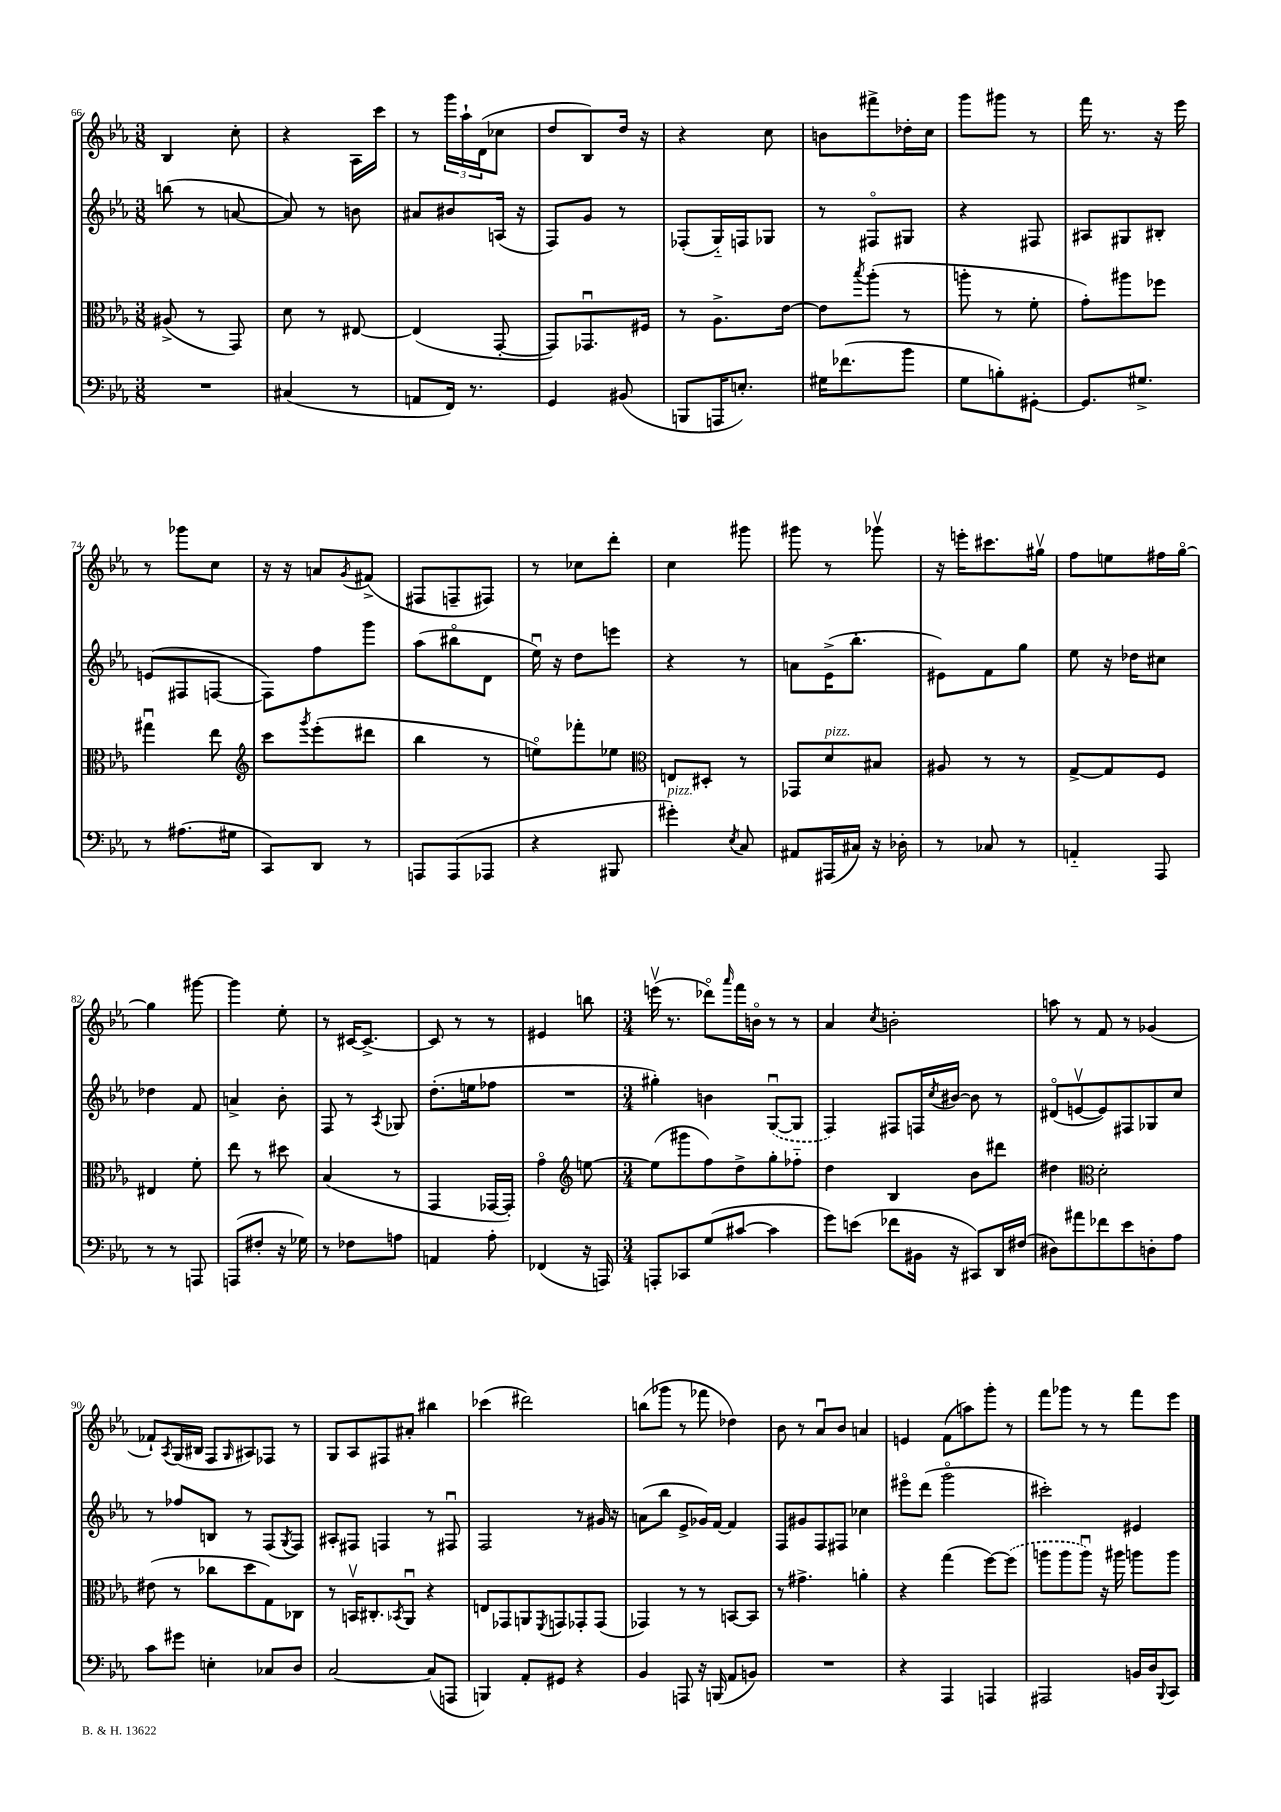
<<
\new StaffGroup <<
\new Staff = "s0" {
    \clef treble \key ees \major \numericTimeSignature \time 3/8
    bes4 c''8-. |
    r4 aes16 c'''16 |
    r8 \tuplet 3/2 { g'''16 aes''16-! d'16( } ces''8 |
    d''8 bes8) d''16 r16 |
    r4 c''8 |
    b'8 fis'''8-> des''16-. c''16 |
    g'''8 gis'''8 r8 |
    f'''16 r8. r16 ees'''16 |
    r8 ges'''8 c''8 |
    r16 r16 a'8 \acciaccatura { g'8 } fis'8->( |
    fis8 f8-- fis8) |
    r8 ces''8 d'''8-. |
    c''4 gis'''8 |
    gis'''8 r8 ges'''8\upbow |
    r16 e'''16-. cis'''8. gis''16\upbow |
    f''8 e''8 fis''16 g''16~\flageolet |
    g''4 gis'''8~ |
    gis'''4 ees''8-. |
    r8 cis'16~ cis'8.~-> |
    cis'8 r8 r8 |
    eis'4 b''8 |
    \numericTimeSignature \time 3/4 e'''16\upbow( r8. des'''8\flageolet) \grace { aes'''16 } f'''16 b'16\flageolet r8 r8 |
    aes'4 \acciaccatura { c''8 } b'2-. |
    a''8 r8 f'8 r8 ges'4( |
    fes'8-!) \acciaccatura { aes8 } g16( bis16 f8 \grace { g16 } ais8) fes8 r8 |
    g8 aes8 fis8 ais'8-. bis''4 |
    ces'''4( dis'''2) |
    b''8( ges'''8 r8 fes'''8 des''4) |
    bes'8 r8 aes'8\downbow bes'8 a'4 |
    e'4 f'8( a''8) g'''8-. r8 |
    f'''8 ges'''8 r8 r8 f'''8 ees'''8 \bar "|." |
}
\new Staff = "s1" {
    \clef treble \key ees \major \numericTimeSignature \time 3/8
    b''8( r8 a'8~ |
    a'8) r8 b'8 |
    ais'8 bis'8 a16( r16 |
    f8) g'8 r8 |
    fes8-.( g16-_) f16 ges8 |
    r8 fis8\flageolet gis8 |
    r4 fis8 |
    ais8 gis8 bis8-. |
    e'8( fis8 f8~ |
    f8) f''8 g'''8 |
    aes''8( bis''8\flageolet d'8 |
    ees''16\downbow) r16 d''8 e'''8 |
    r4 r8 |
    a'8 ees'16->( bes''8.-. |
    eis'8) f'8 g''8 |
    ees''8 r16 des''16 cis''8 |
    des''4 f'8 |
    a'4-> bes'8-. |
    f8 r8 \acciaccatura { aes8 } ges8 |
    d''8.-.( e''16 fes''8 |
    R4. |
    \numericTimeSignature \time 3/4 gis''4-.) b'4 \once \slurDashed g8~\downbow( g8 |
    f4) fis8 f16 \acciaccatura { c''8 } bis'16~ bis'8 r8 |
    dis'8\flageolet( e'8~\upbow e'8) fis8 ges8 c''8 |
    r8 fes''8 b8 r8 f8( \acciaccatura { g8 } f8) |
    ais8-. fis8 f4 r8 fis8\downbow |
    f2 r8 gis'16 r16 |
    a'8( bes''8 ees'8-> ges'16) f'16~ f'4 |
    f8 gis'8 f8 fis8 ces''4 |
    eis'''8\flageolet d'''8( g'''2\flageolet |
    cis'''2-.) eis'4 \bar "|." |
}
\new Staff = "s2" {
    \clef alto \key ees \major \numericTimeSignature \time 3/8
    ais8->( r8 g,8) |
    d'8 r8 eis8~ |
    eis4( g,8~-. |
    g,8) ges,8.\downbow fis16 |
    r8 aes8.-> ees'16~ |
    ees'8 \acciaccatura { bes''8 } aes''8-.( r8 |
    a''8-. r8 f'8-. |
    g'8-.) ais''8 fes''8 |
    gis''4\downbow ees''8 |
    \clef treble c'''8 \acciaccatura { g'''8 } ees'''8-.( dis'''8 |
    bes''4 r8 |
    e''8\flageolet) fes'''8-. ees''8 |
    \clef alto e8 dis8-. r8 |
    ges,8 d'8^\markup { \italic "pizz." } bis8 |
    ais8 r8 r8 |
    g8~-> g8 f8 |
    eis4 f'8-. |
    ees''8 r8 dis''8 |
    bes4( r8 |
    g,4 ges,16~ ges,16-.) |
    g'4\flageolet \clef treble e''8~ |
    \numericTimeSignature \time 3/4 e''8( gis'''8 f''8) d''8-> g''8-. fes''8-_ |
    d''4 bes4 bes'8 dis'''8 |
    dis''4 \clef alto d'2-. |
    eis'8( r8 ces''8 d''8 g8) ces8 |
    r8 b,16\upbow cis8.-. \acciaccatura { bes,8 } aes,8\downbow r4 |
    e8 ges,8 a,8 \acciaccatura { f,8 } g,8 ges,8-. ges,8( |
    ges,4) r8 r8 b,8~ b,8 |
    r8 gis'4.-> a'4-. |
    r4 g''4( f''8~) \once \slurDashed f''8( |
    a''8 a''8 a''8\downbow) r16 ais''16 a''8 a''8 \bar "|." |
}
\new Staff = "s3" {
    \clef bass \key ees \major \numericTimeSignature \time 3/8
    R4. |
    cis4( r8 |
    a,8 f,16) r8. |
    g,4 bis,8( |
    b,,8 a,,16 e8.-.) |
    gis16 fes'8.( bes'8 |
    g8 b8-.) gis,8~-. |
    gis,8. gis8.-> |
    r8 ais8.( gis16 |
    c,8) d,8 r8 |
    a,,8 a,,8( aes,,8 |
    r4 bis,,8 |
    gis'4-.^\markup { \italic "pizz." }) \acciaccatura { ees8 } c8 |
    ais,8 ais,,16( cis16) r16 des16-. |
    r8 ces8 r8 |
    a,4-_ aes,,8 |
    r8 r8 a,,8 |
    a,,8( fis8-. r16 ges16) |
    r8 fes8 a8 |
    a,4 aes8-. |
    fes,4( r16 a,,16) |
    \numericTimeSignature \time 3/4 a,,8-. ces,8 g8( cis'8~ cis'4 |
    g'8) e'8( fes'8 bis,16 r16 cis,8) d,16 fis16( |
    dis8) ais'8 fes'8 ees'8 d8-. aes8 |
    c'8 gis'8 e4-. ces8 d8 |
    c2~ c8( a,,8 |
    b,,4) aes,8-. gis,8 r4 |
    bes,4 a,,8 r16 b,,16( aes,8 b,8) |
    R2. |
    r4 aes,,4 a,,4 |
    ais,,2 b,16 d16 \appoggiatura { bes,,8 } c,8 \bar "|." |
}
>>
>>
\layout { \context { \Score currentBarNumber = #66 } }
